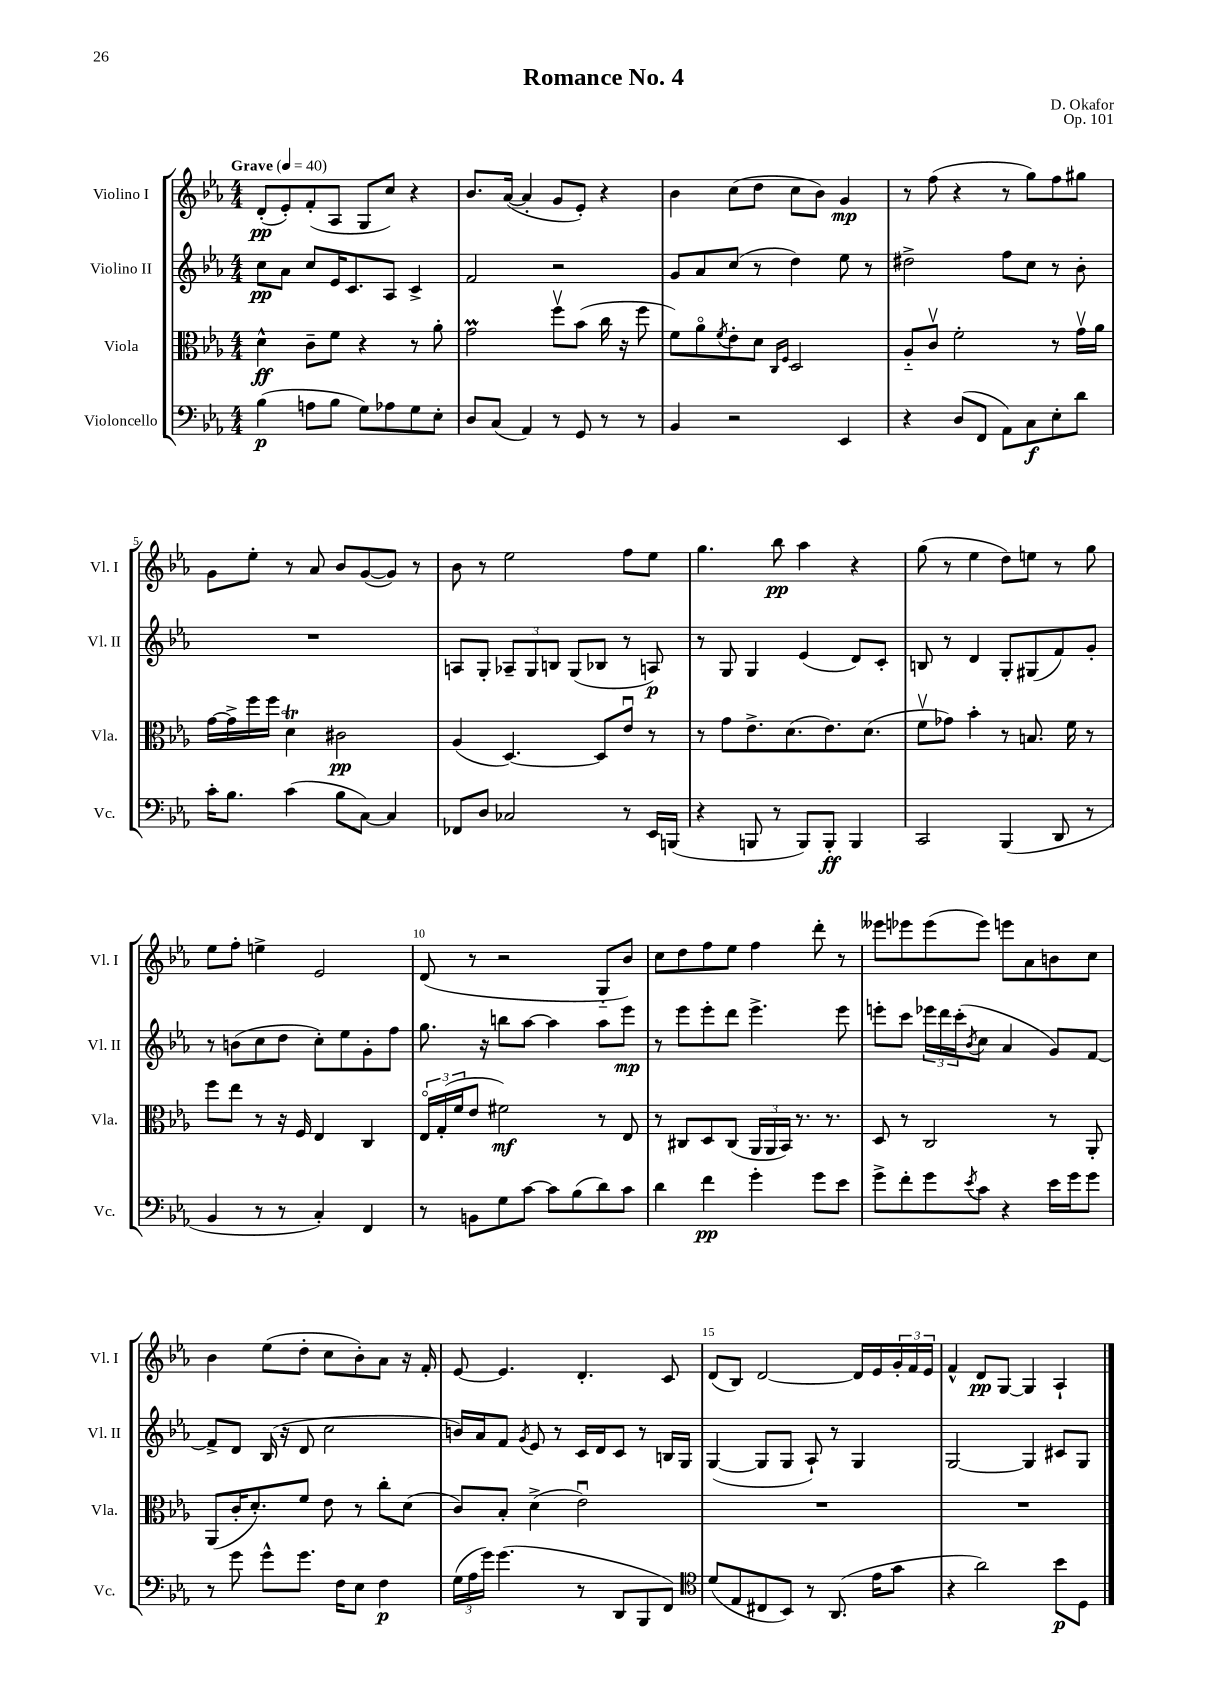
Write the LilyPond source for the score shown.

\header { title = "Romance No. 4" composer = "D. Okafor" opus = "Op. 101" }
<<
\new StaffGroup <<
\new Staff = "s0" \with { instrumentName = "Violino I" shortInstrumentName = "Vl. I" } {
    \clef treble \key ees \major \numericTimeSignature \time 4/4 \tempo "Grave" 4 = 40
    d'8-.\pp( ees'8-.) f'8-.( aes8 g8 c''8) r4 |
    bes'8. aes'16~( aes'4-. g'8 ees'8-.) r4 |
    bes'4 c''8( d''8 c''8 bes'8) g'4\mp |
    r8 f''8( r4 r8 g''8) f''8 gis''8 |
    g'8 ees''8-. r8 aes'8 bes'8 g'8~( g'8) r8 |
    bes'8 r8 ees''2 f''8 ees''8 |
    g''4. bes''8\pp aes''4 r4 |
    g''8( r8 ees''4 d''8) e''8 r8 g''8 |
    ees''8 f''8-. e''4-> ees'2 |
    d'8( r8 r2 g8-_ bes'8) |
    c''8 d''8 f''8 ees''8 f''4 d'''8-. r8 |
    eeses'''8 ees'''8 ees'''8( ees'''8) e'''8 aes'8 b'8 c''8 |
    bes'4 ees''8( d''8-. c''8 bes'8-.) aes'8 r16 f'16-. |
    ees'8~ ees'4. d'4.-. c'8 |
    d'8( bes8) d'2~ d'16 ees'16 \tuplet 3/2 { g'16-. f'16 ees'16 } |
    f'4-^ d'8\pp g8~ g4 aes4-! \bar "|." |
}
\new Staff = "s1" \with { instrumentName = "Violino II" shortInstrumentName = "Vl. II" } {
    \clef treble \key ees \major \numericTimeSignature \time 4/4
    c''8\pp aes'8 c''8 ees'16 c'8. aes8 c'4-> |
    f'2 r2 |
    g'8 aes'8 c''8( r8 d''4) ees''8 r8 |
    dis''2-> f''8 c''8 r8 bes'8-. |
    R1 |
    a8 g8-. \tuplet 3/2 { aes8-- g8 b8 } g8( bes8 r8 a8\p) |
    r8 g8 g4 ees'4( d'8) c'8-. |
    b8 r8 d'4 g8-. gis8( f'8) g'8-. |
    r8 b'8( c''8 d''8 c''8-.) ees''8 g'8-. f''8 |
    g''8. r16 b''8 aes''8~ aes''4 aes''8 ees'''8\mp |
    r8 ees'''8 ees'''8-. d'''8 ees'''4.-> ees'''8 |
    e'''8-. c'''8 \tuplet 3/2 { ees'''16 d'''16 c'''16-.( } \acciaccatura { bes'8 } c''8 aes'4 g'8) f'8~ |
    f'8-> d'8 bes16( r16 d'8 c''2 |
    b'16) aes'16 f'8 \acciaccatura { g'8 } ees'8 r8 c'16 d'16 c'8 r8 b16 g16 |
    g4~( g8 g8 aes8-!) r8 g4 |
    g2~ g4 cis'8 g8 \bar "|." |
}
\new Staff = "s2" \with { instrumentName = "Viola" shortInstrumentName = "Vla." } {
    \clef alto \key ees \major \numericTimeSignature \time 4/4
    d'4-^\ff c'8-- f'8 r4 r8 aes'8-. |
    g'2\prall f''8\upbow bes'8( c''16 r16 f''8 |
    f'8) aes'8\flageolet \acciaccatura { f'8 } ees'8-. d'8 \grace { c16 f16 } d2 |
    aes8-_ c'8\upbow f'2-. r8 g'16\upbow aes'16 |
    g'16~ g'16-> f''16 f''16 d'4\trill cis'2\pp |
    aes4( d4.~) d8 ees'8\downbow r8 |
    r8 g'8 ees'8.-> d'8.( ees'8.) d'8.( |
    f'8\upbow ges'8) bes'4-. r8 b8. f'16 r8 |
    f''8 ees''8 r8 r16 f16 ees4 c4 |
    \tuplet 3/2 { ees16\flageolet g16-.( f'16 } ees'8 fis'2\mf) r8 ees8 |
    r8 cis8 d8 cis8( \tuplet 3/2 { aes,16 aes,16 bes,16) } r8. r8. |
    d8 r8 c2 r8 aes,8-. |
    aes,8( c'16-. d'8.-.) f'8 ees'8 r8 c''8-. d'8( |
    c'8) bes8-. d'4->( ees'2\downbow) |
    R1 |
    R1 \bar "|." |
}
\new Staff = "s3" \with { instrumentName = "Violoncello" shortInstrumentName = "Vc." } {
    \clef bass \key ees \major \numericTimeSignature \time 4/4
    bes4\p( a8 bes8 g8) aes8 g8 ees8-. |
    d8 c8( aes,4) r8 g,8 r8 r8 |
    bes,4 r2 ees,4 |
    r4 d8( f,8 aes,8) c8\f ees8-. d'8 |
    c'16-. bes8. c'4( bes8 c8~) c4 |
    fes,8 d8 ces2 r8 ees,16 b,,16( |
    r4 b,,8 r8 b,,8) b,,8-.\ff b,,4 |
    c,2 bes,,4( d,8 r8 |
    bes,4 r8 r8 c4-.) f,4 |
    r8 b,8 g8 c'8~ c'8 bes8( d'8) c'8 |
    d'4 f'4\pp g'4-. g'8 ees'8 |
    g'8-> f'8-. g'8 \acciaccatura { ees'8 } c'8 r4 ees'16 g'16 g'8 |
    r8 g'8 g'8-^ g'8. f16 ees8 f4\p |
    \tuplet 3/2 { g16( aes16 g'16) } g'4.( r8 d,8 bes,,8 f,8) |
    \clef tenor d'8( ees8 cis8 bes,8) r8 aes,8.( ees'16 g'8 |
    r4 aes'2) bes'8\p d8 \bar "|." |
}
>>
>>
\layout { \context { \Score \override BarNumber.break-visibility = ##(#f #t #t) barNumberVisibility = #(every-nth-bar-number-visible 5) } }
